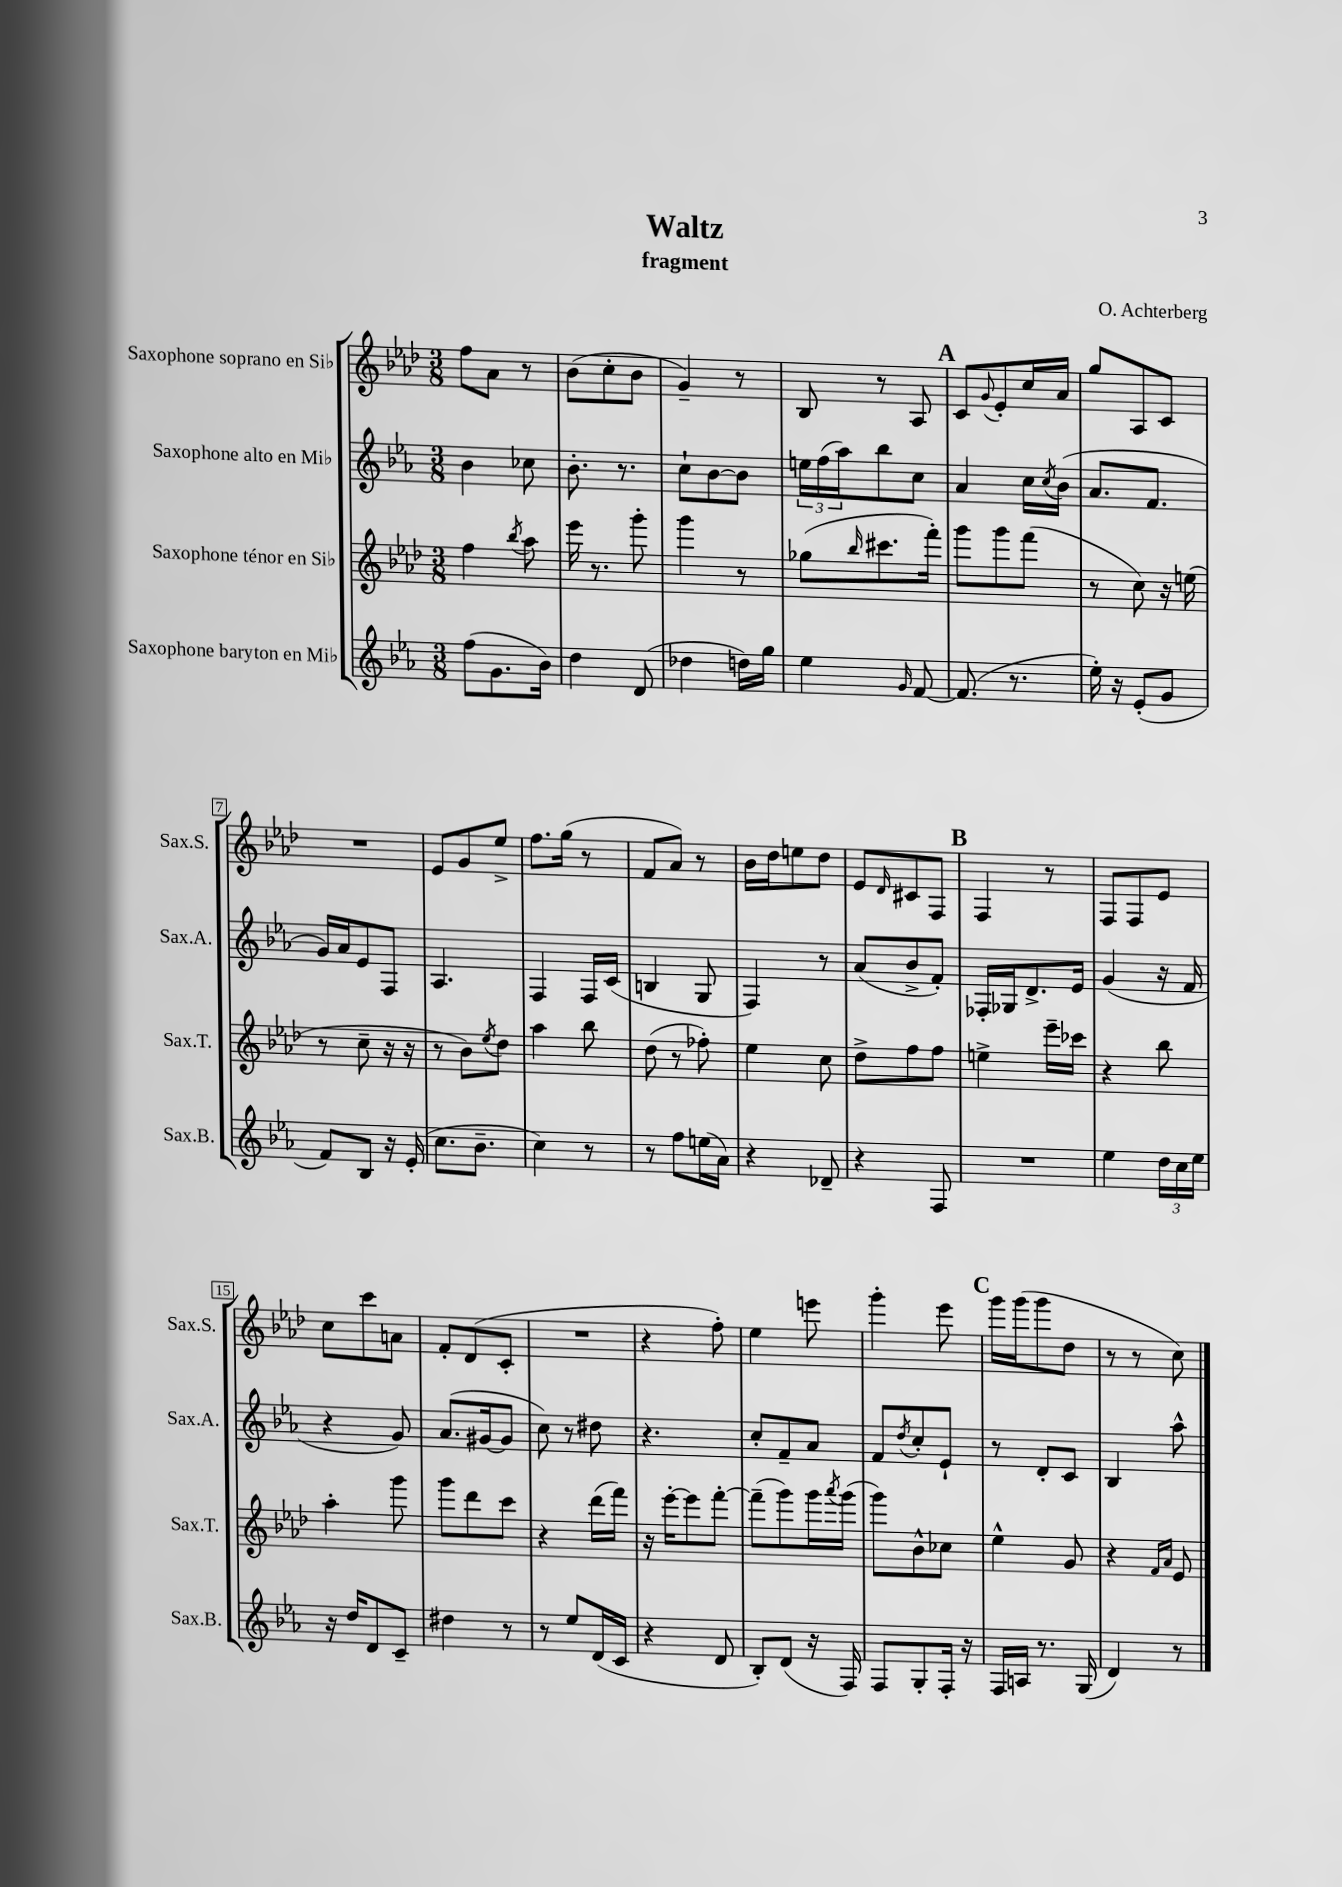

**kern	**kern	**kern	**kern
*staff4	*staff3	*staff2	*staff1
*clefG2	*clefG2	*clefG2	*clefG2
*k[b-e-a-]	*k[b-e-a-d-]	*k[b-e-a-]	*k[b-e-a-d-]
*M3/8	*M3/8	*M3/8	*M3/8
(8ff	4ff	4b-	8ff
8.g	.	.	8a-
.	8qbb-	.	.
.	8aa-	8cc-	8r
16b-)	.	.	.
=	=	=	=
4dd	16eee-	8.b-'	(8b-
.	8.r	.	.
.	.	.	8cc'
.	.	8.r	.
(8d	8ggg'	.	8b-
=	=	=	=
4dd-	4ggg	8cc`	4g~)
.	.	[8b-	.
16dd)	8r	8b-]	8r
16gg	.	.	.
=	=	=	=
4ee-	(8gg-	24ee	8B-
.	.	(24ff	.
.	.	24aa-)	.
.	16qqbb-	.	.
.	8.ccc#	8bb-	8r
16qqg	.	.	.
[8f	.	8cc	8A-
.	16fff')	.	.
=	=	=	=
(8.f]	8ggg	4a-	8c
.	.	.	8qqg
.	8ggg	.	8e-'
8.r	.	.	.
.	(8fff	16cc	16cc
.	.	8qcc	.
.	.	(16b-	16a-
=	=	=	=
16ee-')	8r	8.a-	8gg
16r	.	.	.
(8e-'	8cc)	.	8A-
.	.	8.f	.
8g	16r	.	8c
.	(16ee	.	.
=	=	=	=
8f)	8r	16g)	4.r
.	.	16a-	.
8B-	8cc~	8e-	.
16r	16r	8F	.
(16e-'	16r	.	.
=	=	=	=
8.cc	8r	4.A-	8e-
.	8b-)	.	8g
8.b-~	.	.	.
.	8qee-	.	.
.	8dd-	.	8ee-^
=	=	=	=
4cc)	4aa-	4F	8.ff
.	.	.	(16gg
8r	8bb-	16F	8r
.	.	(16c	.
=	=	=	=
8r	(8dd-	4B	8f
8ff	8r	.	8a-)
(16ee	8ff-')	8G	8r
16a-)	.	.	.
=	=	=	=
4r	4ee-	4F)	16b-
.	.	.	16dd-
.	.	.	8ee
8d-~	8cc	8r	8dd-
=	=	=	=
4r	8dd-^	(8a-	8e-
.	.	.	16qqd-
.	8ff	8b-^	8c#
8F	8ff	8f')	8F
=	=	=	=
4.r	4ee^	16F-'	4F
.	.	16G-	.
.	.	8.d^	.
.	16eee-~	.	8r
.	16ccc-	16e-	.
=	=	=	=
4ee-	4r	(4g	8F
.	.	.	8F
24dd	8bb-	16r	8e-
24cc	.	.	.
.	.	16f	.
24ee-	.	.	.
=	=	=	=
16r	4aa-'	4r	8cc
16dd	.	.	.
8d	.	.	8ccc
8c~	8ggg	8g)	8a
=	=	=	=
4dd#	8ggg	(8.a-	8f'
.	8ddd-	.	(8d-
.	.	[16g#	.
8r	8ccc	8g#]	8c'
=	=	=	=
8r	4r	8cc)	4.r
8ee-	.	8r	.
(16d	(16ddd-	8dd#	.
16c	16fff)	.	.
=	=	=	=
4r	16r	4.r	4r
.	[16eee-'	.	.
.	8eee-]	.	.
8d	[8fff'	.	8ff')
=	=	=	=
8B-')	(8fff~]	8cc'	4ee-
(8d	8ggg)	8f~	.
16r	16ggg	8a-	8eee
.	8qaaa-	.	.
16F)	(16ggg	.	.
=	=	=	=
8F	8ggg)	8f	4ggg'
.	.	8qdd	.
8G'	8b-^^	8cc'	.
16F'	8cc-	8e-`	8eee-
16r	.	.	.
=	=	=	=
16F	4ee-^^	8r	16ggg
16A	.	.	(16ggg
8.r	.	8d'	8ggg
.	8g	8c	8dd-
(16G	.	.	.
=	=	=	=
4d)	4r	4B-	8r
.	.	.	8r
.	16qqf	.	.
.	16qqa-	.	.
8r	8e-	8aa-^^	8cc)
==	==	==	==
*-	*-	*-	*-
